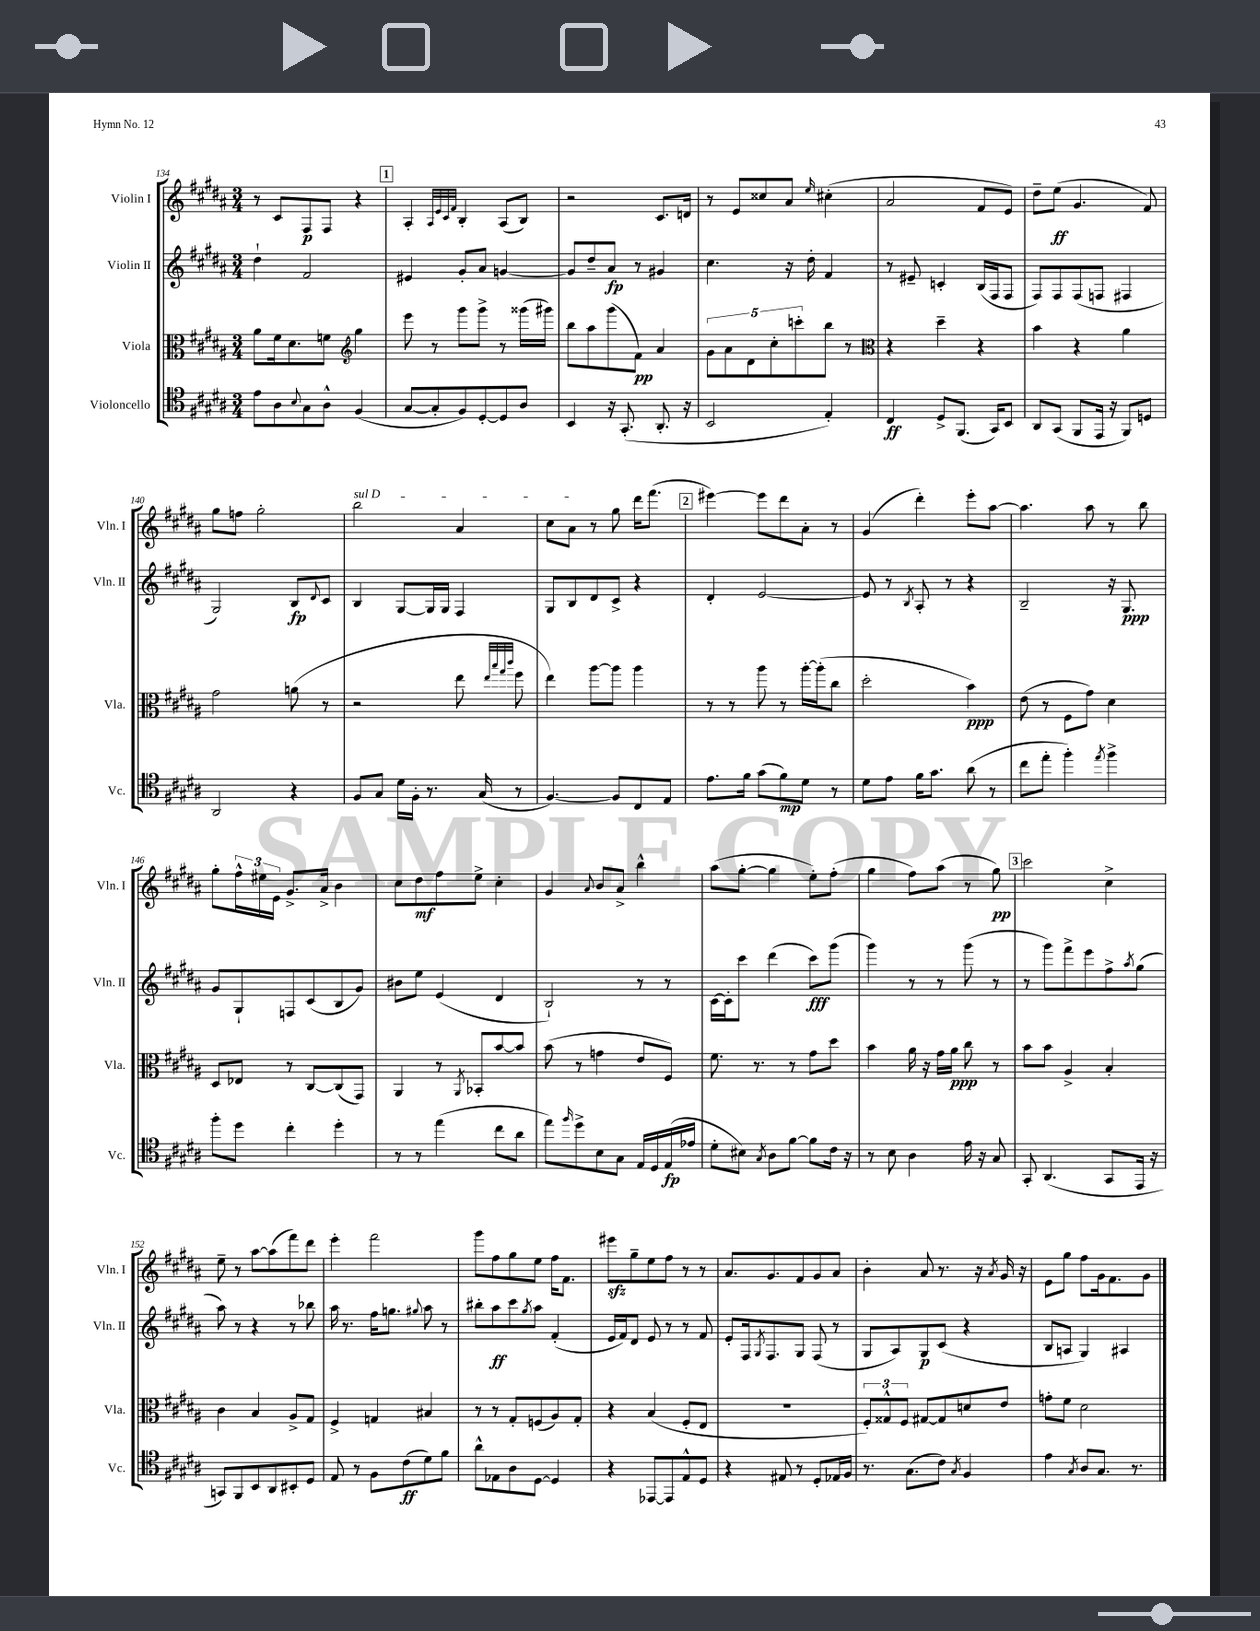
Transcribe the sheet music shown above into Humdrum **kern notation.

**kern	**kern	**kern	**kern
*staff4	*staff3	*staff2	*staff1
*clefC4	*clefC3	*clefG2	*clefG2
*k[f#c#g#d#a#]	*k[f#c#g#d#a#]	*k[f#c#g#d#a#]	*k[f#c#g#d#a#]
*M3/4	*M3/4	*M3/4	*M3/4
8e	8a#	4dd#`	8r
8A#	16f#	.	8c#
.	8.d#	.	.
8qqB	.	.	.
8G#	.	2f#	8F#
8A#^^	8f	.	8F#
*	*clefG2	*	*
(4F#	4gg#	.	4r
=	=	=	=
[8G#	8eee	4e#	4A#'
8G#']	8r	.	.
.	.	.	32qqA#
.	.	.	32qqe
.	.	.	32qqc#
.	.	.	32qqf#
8F#)	8ggg#	8g#'	4B'
[8D#'	8ggg#^	8a#	.
8D#]	8r	[4g	(8A#
8A#	(16ggg##	.	8B)
.	16ggg#)	.	.
=	=	=	=
4BB	8bb	8g]	2r
.	8aa#	8dd#~	.
16r	(8ggg#	8a#	.
(8.GG#'	.	.	.
.	8f#)	8r	.
8.AA#'	4a#	4g#	8.c#
16r	.	.	16d
=	=	=	=
2BB	10g#	4.cc#	8r
.	10a#	.	.
.	.	.	8e
.	10d#	.	.
.	.	.	8cc##
.	10cc#'	.	.
.	.	16r	8a#
.	10ccc'	.	.
.	.	16dd#'	.
.	.	.	16qqee
4E')	8bb	4f#	(4cc#'
.	8r	.	.
=	=	=	=
*	*clefC3	*	*
4C#	4r	8r	2a#
.	.	8e#~	.
8D#^	4dd#~	4c'	.
(8.FF#	.	.	.
.	4r	(16B	8f#
16GG#)	.	16F#	.
8BB	.	8F#	8e)
=	=	=	=
8AA#	4b	8F#)	8dd#~
(8GG#	.	8F#	(8ee
8FF#	4r	(8F#	4.g#
16EE	.	8F	.
16r	.	.	.
8FF#)	4a#	4F#	.
8D	.	.	8f#)
=	=	=	=
2AA#	2g#	2G#)	8gg#
.	.	.	8ff
.	.	.	2gg#'
4r	(8a	8B	.
.	.	8qqd#	.
.	8r	8c#	.
=	=	=	=
8F#	2r	4B	2bb
8G#	.	.	.
16d#	.	[8G#	.
16F#'	.	.	.
8.r	.	16G#]	.
.	.	16G#	.
.	8ee	4F#	4a#
(16G#	.	.	.
.	32qqee	.	.
.	32qqbb	.	.
.	32qqgg#	.	.
.	32qqccc#	.	.
8r	8ff#	.	.
=	=	=	=
[4.F#)	4ee)	8G#	8cc#
.	.	8B	8a#
.	[8aa#	8d#	8r
8F#]	8aa#]	8c#^	8gg#
8C#	4aa#	4r	16ddd#
.	.	.	(8.fff#
8E	.	.	.
=	=	=	=
8.e	8r	4d#'	[4eee#)
.	8r	.	.
16f#	.	.	.
(8g#	8aa#	[2e	8eee#]
8f#)	8r	.	8ddd#
8d#	[16aa#'	.	8a#'
.	(16aa#']	.	.
8r	8cc#	.	8r
=	=	=	=
8d#	2dd#'	8e]	(4g#
8e	.	8r	.
.	.	8qB	.
16f#	.	8A#'	4ddd#')
8.g#	.	.	.
.	.	8r	.
(8a#	4b)	4r	8eee'
8r	.	.	[8aa#
=	=	=	=
8cc#	(8e	2B~	4.aa#]
8ee'	8r	.	.
4ff#')	8F#	.	.
.	8g#)	.	8aa#
8qee	.	.	.
4ff#^	4d#	16r	8r
.	.	8.G#	.
.	.	.	8bb
=	=	=	=
8ff#'	8D#	8g#	8gg#'
8dd#	8E-	8G#`	24ff#^^
.	.	.	24ee#
.	.	.	24e
4cc#'	8r	8F	8.g#^
.	[8C#	(8c#	.
.	.	.	16a#^
4dd#'	(8C#]	8B	4b
.	8GG#)	8g#)	.
=	=	=	=
8r	4AA#	8b#	8cc#
8r	.	8ee	8dd#
(4ee	8r	(4e	8ff#
.	8qAA#	.	.
.	8BB-'	.	8ee^
8cc#	[8b	4d#	4cc#'
8a#	8b]	.	.
=	=	=	=
8ee)	(8b	2B`)	4g#
16qqff#	.	.	.
8dd#^	8r	.	.
.	.	.	8qqa#
8B	4g	.	8b
8G#	.	.	8a#^
16E	8e	8r	4bb^^
16D#	.	.	.
(16E	8F#)	8r	.
16e-	.	.	.
=	=	=	=
8d#'	8.f#	[16c#	(8aa#
.	.	16c#']	.
8B#)	.	8ccc#	[8gg#'
.	8.r	.	.
8qG#	.	.	.
8A#	.	(4ddd#	4gg#]
[8f#	8r	.	.
8f#]	8g#	8ccc#)	8ee')
16c#	8dd#	(8ggg#	(8ff#'
16r	.	.	.
=	=	=	=
8r	4b	4ggg#)	4gg#
8B	.	.	.
4A#	16a#	8r	8ff#)
.	16r	.	.
.	16g#	8r	(8aa#
.	16a#	.	.
16e	8cc#	(8ggg#	8r
16r	.	.	.
8G#	8r	8r	8gg#)
=	=	=	=
8GG#'	8b	8r	2ccc#
(4.AA#	8b	8ggg#)	.
.	4A#^	8fff#^	.
.	.	8eee	.
8GG#	4B'	8ff#^	4cc#^
.	.	8qaa#	.
16EE	.	(8gg#	.
16r	.	.	.
=	=	=	=
8GG)	4c#	8aa#)	8ee~
8FF#	.	8r	8r
8BB	4B	4r	[8aa#
8AA#	.	.	(8aa#]
8BB#'	8A#^	8r	8fff#)
8D#	8G#	8bb-	8ddd#
=	=	=	=
8E	4F#^	16aa#	4eee'
.	.	8.r	.
8r	.	.	.
8F#	4G	16ff#	2fff#
.	.	8.gg	.
(8c#	.	.	.
.	.	8qqgg#	.
8d#)	4B#	8aa#	.
8f#	.	8r	.
=	=	=	=
8a#^^	8r	8bb#'	8ggg#
8E-	8r	8aa#	8ff#
8A#	8G#'	8ccc#	8gg#
.	.	8qgg#	.
[8D#	(8F	8aa#	8ee
4D#]	8A#)	(4f#'	16ff#
.	.	.	8.f#
.	8G#'	.	.
=	=	=	=
4r	4r	16e	8eee#
.	.	16f#)	.
.	.	8d#	8gg#~
[8EE-	(4B	8e	8ee
8EE-]	.	8r	8ff#
8E^^	8F#'	8r	8r
8D#	8E	8f#	8r
=	=	=	=
4r	2.r	8e'	8.a#
.	.	16F#	.
.	.	8qG#	.
.	.	8.F#	8.g#
8E#	.	.	.
8r	.	8G#	8f#
8D#'	.	(8F#	8g#
16E-	.	8r	8a#
16F#	.	.	.
=	=	=	=
8.r	12F#')	8G#	4b'
.	12G##^^	.	.
.	.	8A#)	.
.	12F#	.	.
(8.G#	.	.	.
.	[8G#	8G#	8a#
8c#)	8G#]	(8c#	8.r
8qG#	.	.	.
4F#	8d	4r	.
.	.	.	16r
.	.	.	8qa#
.	8e	.	16g#
.	.	.	16r
=	=	=	=
4e	8g'	8B	8e
.	8f#	8A	8gg#
8qG#	.	.	.
8A#	2d#	4G#)	8ff#
8.G#	.	.	16g#
.	.	.	8.f#
.	.	4A#	.
8.r	.	.	.
.	.	.	8g#
==	==	==	==
*-	*-	*-	*-
